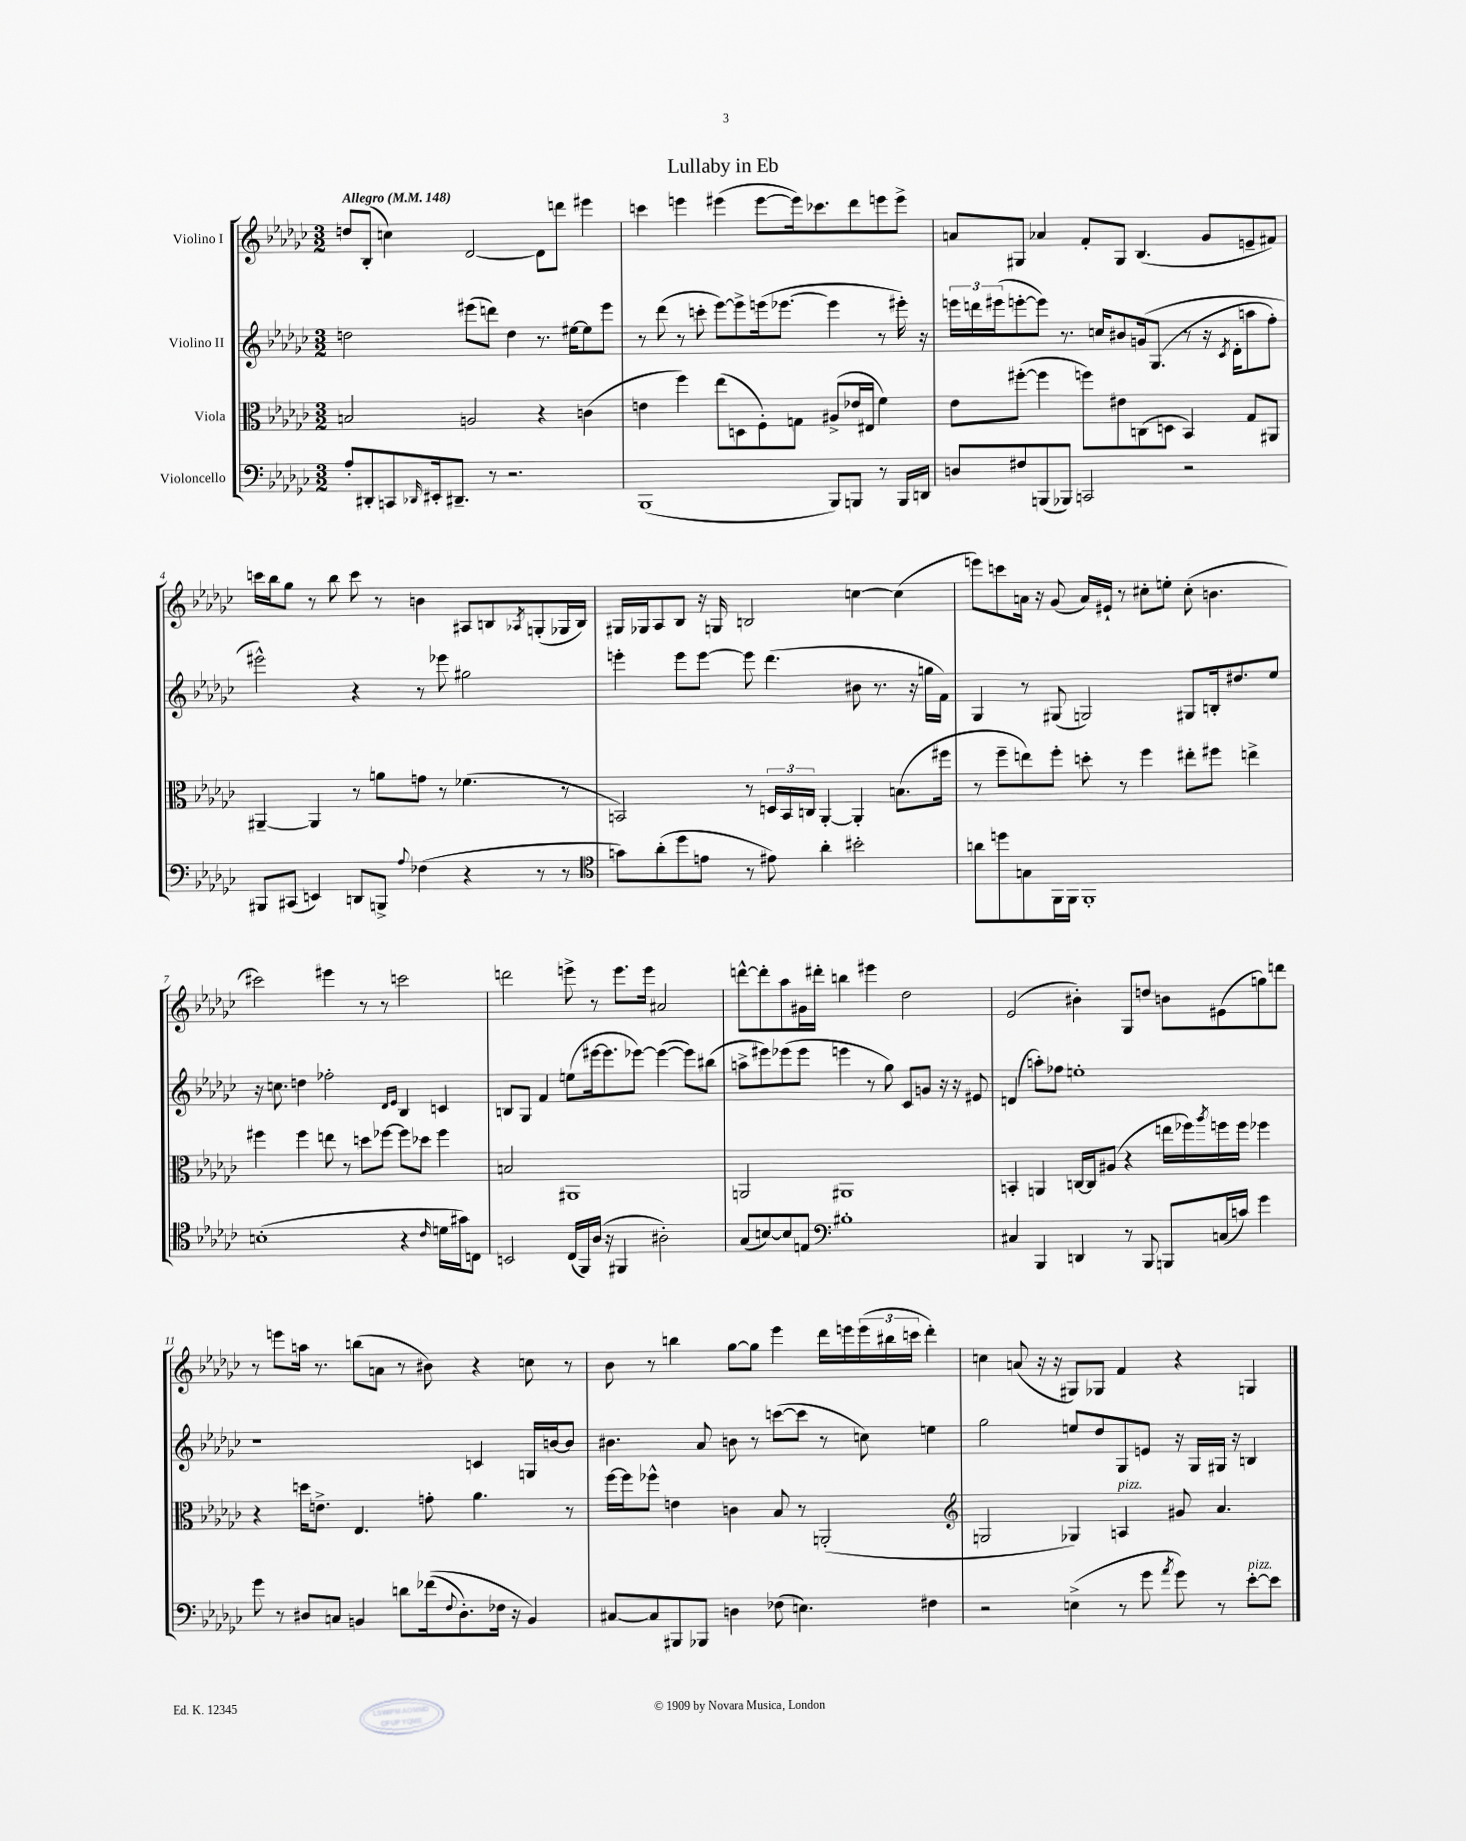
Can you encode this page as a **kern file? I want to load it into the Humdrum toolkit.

**kern	**kern	**kern	**kern
*staff4	*staff3	*staff2	*staff1
*clefF4	*clefC3	*clefG2	*clefG2
*k[b-e-a-d-g-c-]	*k[b-e-a-d-g-c-]	*k[b-e-a-d-g-c-]	*k[b-e-a-d-g-c-]
*M3/2	*M3/2	*M3/2	*M3/2
*MM148	*MM148	*MM148	*MM148
8A-'	2B	2dd	8dd
8DD#'	.	.	(8B-'
8CC	.	.	4cc)
16qqDD-	.	.	.
16EE#'	.	.	.
8.DD#~	.	.	.
.	2A	(8eee#	[2d-
8r	.	8ddd)	.
2.r	.	4dd	.
.	4r	8.r	8d-]
.	.	.	8ddd
.	.	[16ee#	.
.	(4c	8ee#]	4eee#
.	.	8eee#	.
=	=	=	=
(1BBB-	4e	8r	4ccc
.	.	(8ddd-	.
.	4ff)	8r	4eee
.	.	8ccc'	.
.	(8ee-	[8eee-)	(4eee#
.	8D	8eee-^]	.
.	8F')	(16eee	[8eee#
.	.	[8.eee-	.
.	8G	.	16eee#])
.	.	.	8.ccc-
8BBB-)	(8A#^	4eee-]	.
8BBB	16e-	.	8ddd-
.	16E#	.	.
8r	4f)	8r	8eee
16BBB	.	16eee#')	8eee^
16DD	.	16r	.
=	=	=	=
8D	8e-	24eee	8a
.	.	24ddd	.
.	.	(24eee#	.
8F#	([8ff#'	[8eee'	8G#
(8BBB	4ff#]	8eee])	4a-
8BBB-)	.	8.r	.
2CC	8ff)	.	8f'
.	.	16cc	.
.	8e#	8b#	8G#
.	(8C	&(16g	(4.B-
.	.	(8.G-	.
.	8D	.	.
2r	4BB-)	8r	.
.	.	16r	8g-
.	.	8qc-	.
.	.	16d-'	.
.	8G-	8aa	8e~
.	8AA#	8ff')	8f#)
=	=	=	=
8BBB#	[4AA#~	2eee#^^&)	16ccc
.	.	.	16bb-
(8CC#	.	.	8gg-
4EE)	4AA#]	.	8r
.	.	.	8bb-
8DD	8r	4r	8ccc
8BBB^	8a	.	8r
8qqA-	.	.	.
(4F-	8g	8r	4b
.	8r	8eee-	.
4r	(4.f-	2gg#	8A#
.	.	.	8B
.	.	.	8qA-
8r	.	.	(8G'
8r	8r	.	16G-
.	.	.	16B)
=	=	=	=
*clefC4	*	*	*
8g)	2BB)	4eee'	16G#
.	.	.	16G-
(8a-'	.	.	8A-
8dd-	.	8eee	8B-
8e	.	[8eee	16r
.	.	.	16G
8r	8r	8eee]	2B
8e#)	24D	(4.ddd-	.
.	24BB	.	.
.	24C	.	.
4a-'	[4AA-'	.	.
2b#'	4AA-']	8b#	[4cc
.	.	8.r	.
.	(8.B	.	(4cc]
.	.	16r	.
.	.	16gg	.
.	16ff#	16f)	.
=	=	=	=
8a	8r	4G-	8eee)
8dd	8ff~	.	8ccc
8G	8ee)	8r	16a
.	.	.	16r
16FF	8ff'	(8G#	(8g-
16FF	.	.	.
1FF'	8dd'	2G)	16a)
.	.	.	16e#`
.	8r	.	8r
.	4ff	.	8cc#'
.	.	.	8ee'
.	8ee#'	8G#	(8cc#'
.	8ff#	16B'	4.b
.	.	8.dd#	.
.	4ee^	.	.
.	.	8ee-	.
=	=	=	=
(1B'	4ff#	16r	2ccc#)
.	.	8.cc	.
.	4ff#	4dd	.
.	8ee	2ff-'	4eee#
.	8r	.	.
.	8dd	.	8r
.	[8ff-	.	8r
.	.	16qqd-	.
.	.	16qqe-	.
4r	8ff-]	4B-	2ccc
.	8dd-	.	.
16qqc-	.	.	.
16d	4ff-	4c	.
16g#)	.	.	.
8C	.	.	.
=	=	=	=
2BB	2B	8B	2ddd
.	.	8G-	.
.	.	4f	.
(16C-	1AA#	(8ee	8eee^
16FF)	.	.	.
(16A-	.	[16eee#	8r
16r	.	8.eee#]	.
4FF#	.	.	8.eee
.	.	[8eee-)	.
.	.	.	16eee
2A#')	.	(4eee-_	2a#
.	.	8eee-])	.
.	.	(8bb#	.
=	=	=	=
(8G-	2AA	8aa^	[8ddd^^
[8B)	.	8eee#)	8ddd']
8B]	.	(8eee-	8aa-
8E	.	8eee-	16g#
.	.	.	16ddd#'
*clefF4	*	*	*
1B#'	1AA#	4eee	4bb
.	.	8r	4eee#
.	.	8gg-)	.
.	.	8c-	2dd-
.	.	8g	.
.	.	16r	.
.	.	16r	.
.	.	8e#	.
=	=	=	=
4C#	4BB'	(4d	(2e-
4BBB-	4AA	8aa')	.
.	.	8ff-	.
4DD	[16C	1ee'	4b#')
.	16C]	.	.
.	(8A#	.	.
8r	4r	.	8G-
8BBB-	.	.	8dd
8BBB	16ee	.	8b
.	16ff-)	.	.
.	8qaa-	.	.
(16C	16ff	.	(8e#
16c)	16ff	.	.
4g-	4ff-	.	8gg)
.	.	.	8ddd
=	=	=	=
8g-	4r	1r	8r
8r	.	.	8eee
8D#	16dd	.	16aa
.	8.e^	.	8.r
8C	.	.	.
4BB	4.E-	.	(8bb
.	.	.	8a
8d	.	.	8r
&((16f-	8g'	.	8b#)
8qqF	.	.	.
8.D#')	.	.	.
.	4.a-	4c	4r
16F-	.	.	.
16r	.	.	.
4BB&)	.	16G	8cc
.	.	[16b	.
.	8r	8b]	8r
=	=	=	=
[8C#	[16ff	4.b#	8b-
.	16ff]	.	.
8C#]	8ff-^^	.	8r
8BBB#	4e	.	4bb
8BBB-	.	8a-	.
4D	4c	8b	[8gg-
.	.	8r	8gg-]
(8F-	8B-	([8ccc	4eee-
4.E)	8r	8ccc]	.
.	(2AA'	8r	16ddd-
.	.	.	16eee
.	.	8cc)	(24eee
.	.	.	24bb#
.	.	.	24ccc
4F#	.	4ee	4ddd-')
=	=	=	=
*	*clefG2	*	*
2r	2G	2gg-	4cc
.	.	.	(8a
.	.	.	16r
.	.	.	16r
(4E^	4G-)	8ee	8G#)
.	.	8dd-	8G-
8r	4A	8G-	4f
8g-	.	8e	.
8qa-	.	.	.
8g-)	8g#	16r	4r
.	.	16G-	.
8r	4.a-	16G#	.
.	.	16r	.
[8e-'	.	4B	4G
8e-]	.	.	.
==	==	==	==
*-	*-	*-	*-
